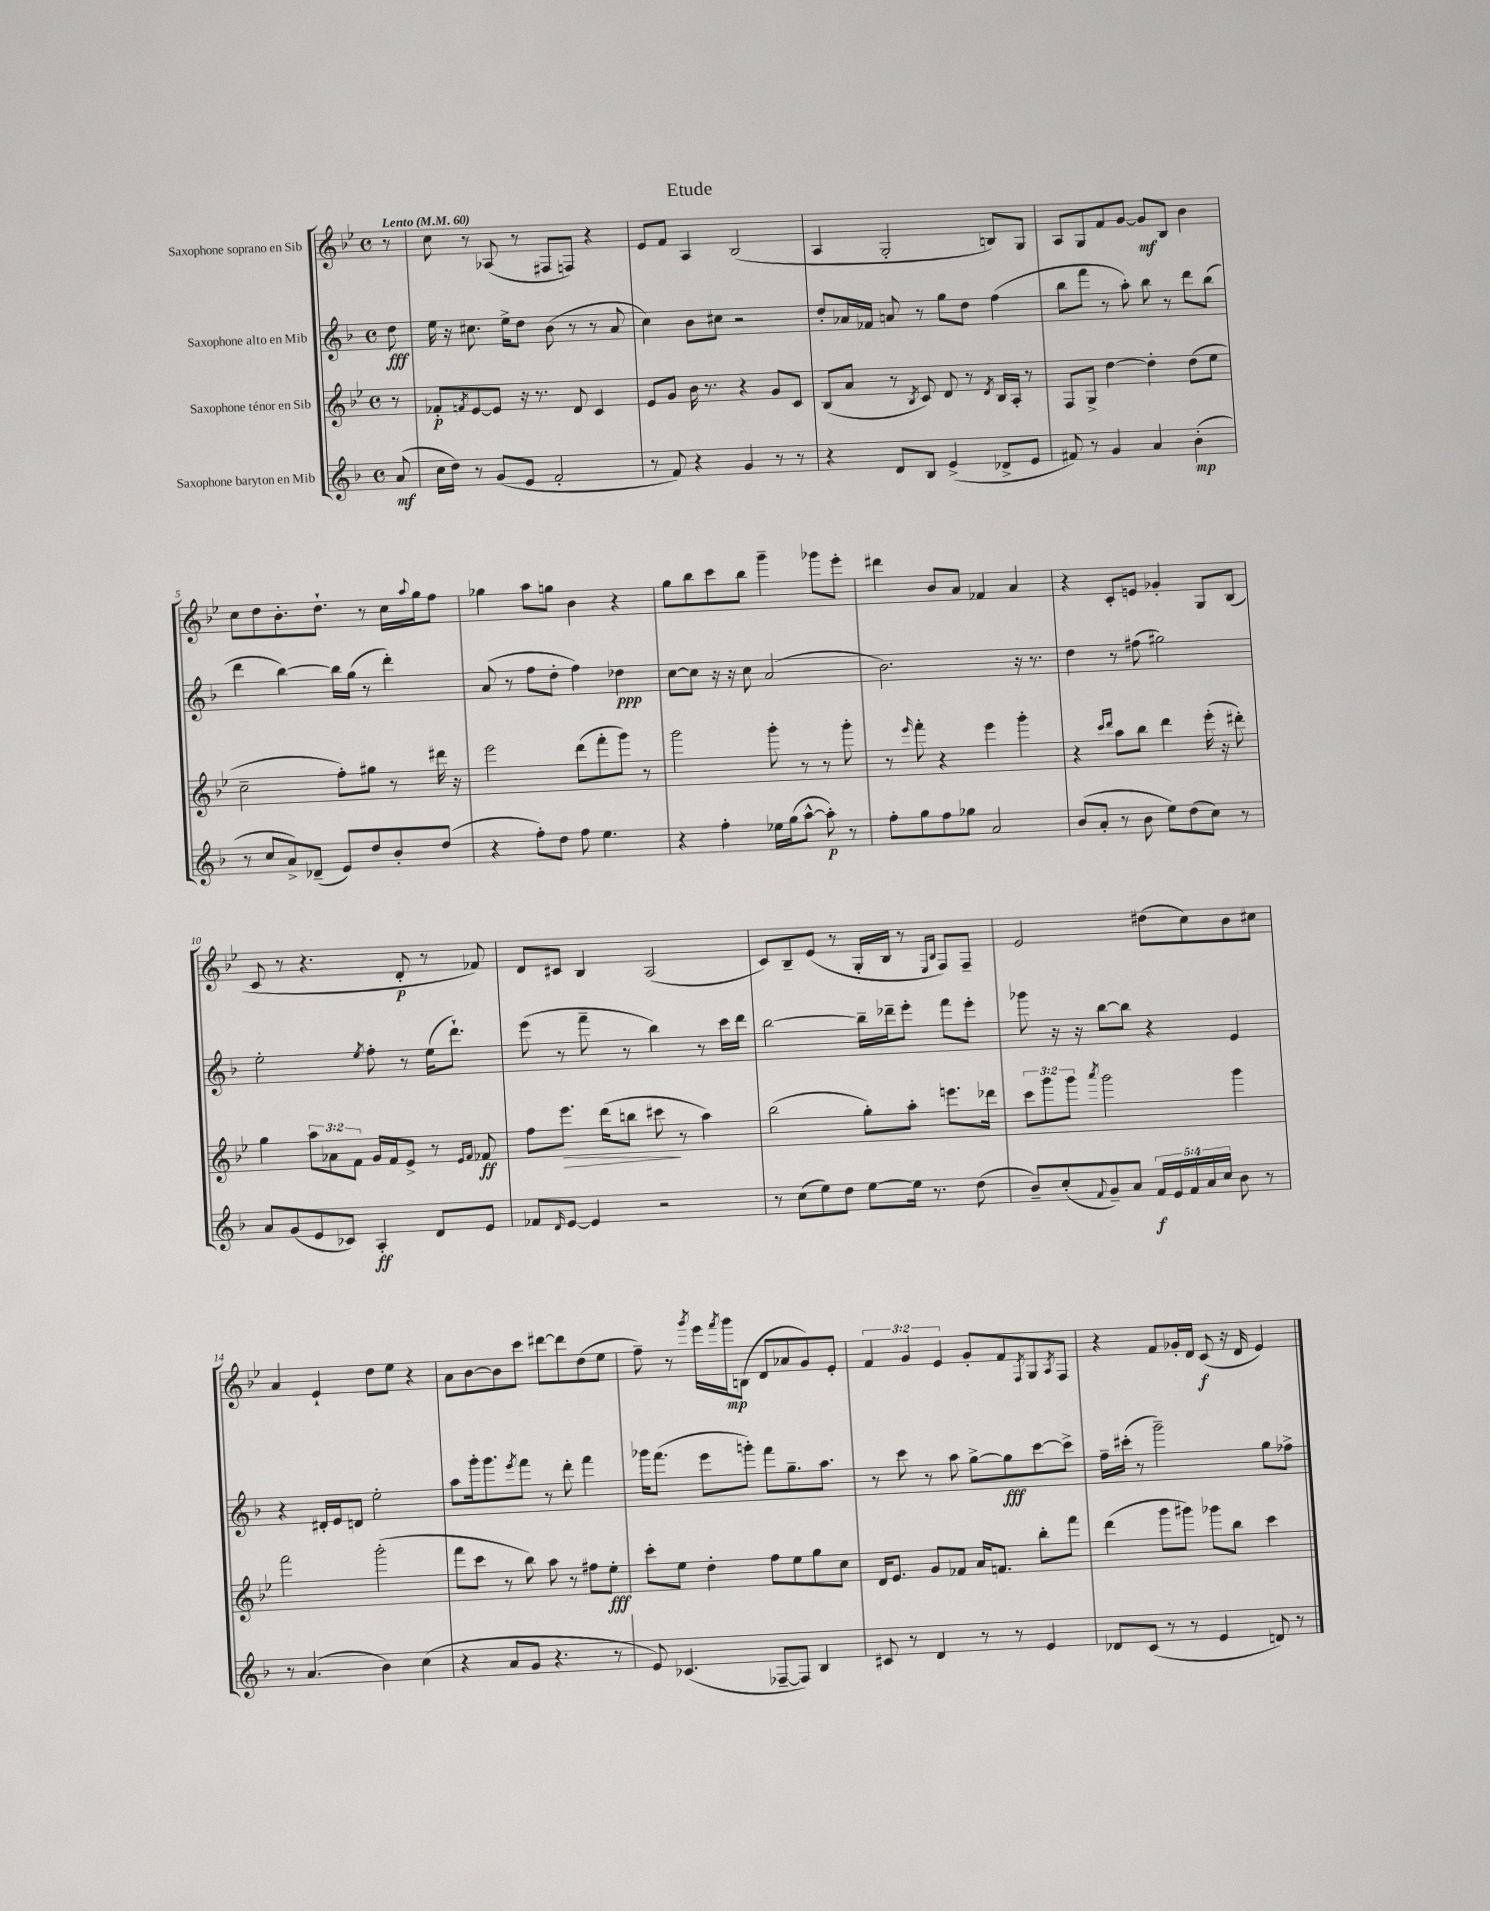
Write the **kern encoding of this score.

**kern	**kern	**kern	**kern
*staff4	*staff3	*staff2	*staff1
*clefG2	*clefG2	*clefG2	*clefG2
*k[b-]	*k[b-e-]	*k[b-]	*k[b-e-]
*M4/4	*M4/4	*M4/4	*M4/4
*met(c)	*met(c)	*met(c)	*met(c)
*MM60	*MM60	*MM60	*MM60
(8a	8r	8dd	8r
=	=	=	=
16cc	8f-'	16ee	8cc
16dd)	.	16r	.
.	8qf	.	.
8r	[8e-	8.cc#	8r
(8g	8e-]	.	(8A-
.	.	16ee^	.
8e	16r	8dd	8r
.	8.r	.	.
2f'	.	(8b-	8F#
.	8d	8r	8F)
.	4c	8r	4r
.	.	8a	.
=	=	=	=
8r	8e-	4cc)	8e-
8f)	8g	.	8f
4r	16b-	8b-	4A
.	8.r	.	.
.	.	8cc#	.
4g	4r	2r	(2B-
8r	8g	.	.
8r	8c	.	.
=	=	=	=
4r	(8B-	8dd'	4A
.	8a	16a-	.
.	.	16f-	.
8d	8r	8a	2G'
.	8qB-	.	.
8B-	8c)	8r	.
(4e^	8d	8gg	.
.	8r	8dd	.
.	8qd	.	.
8d-^	16B-	(4ff	8B)
.	16A'	.	.
8e	8r	.	8G
=	=	=	=
8f#)	8F	8bb-	8A
8r	8G^	8fff	8G
4g	[4dd	8r	8f
.	.	8aa')	[8g
4a	4dd']	8bb-	8g]
.	.	8r	8B-
(4b-'	(8dd	8ddd	4b-
.	8ee-	(8bb-	.
=	=	=	=
8r	2cc~	4ddd	8cc
8cc	.	.	8dd
8a^)	.	[4bb-)	8.b-'
(8d-~	.	.	.
.	.	.	8.dd`
8e)	8ff')	16bb-]	.
.	.	(16gg	.
8dd	8gg#	8r	8r
8b-'	8r	4ddd')	16cc
.	.	.	8qqaa
.	.	.	16gg
(8dd	16ddd#	.	8ff
.	16r	.	.
=	=	=	=
4r	2eee-	(8a	4gg-
.	.	8r	.
8ff')	.	8ff	8aa
8dd	.	8dd'	8gg
8ff	(8ddd	4ff)	4b-
4.ee	8fff'	.	.
.	8ggg)	4dd-	4r
.	8r	.	.
=	=	=	=
4r	2ggg	[8cc	8gg
.	.	8cc]	8bb-
4ff'	.	16r	8ccc
.	.	16r	.
.	.	8cc	8bb-
16ee-	8ggg'	(2a	4ggg~
(16gg	.	.	.
[8aa^^	8r	.	.
8aa'])	8r	.	8ggg-
8r	8ggg'	.	8eee-'
=	=	=	=
8ff'	8r	2.b-)	4ddd#
.	16qqeee-	.	.
8gg	8fff'	.	.
8ff	4r	.	8b-
8gg-	.	.	8a
2a	4eee-	.	4f-
.	4ggg'	16r	4a
.	.	8.r	.
=	=	=	=
(8b-	4r	4dd	4r
8a'	.	.	.
.	16qqccc	.	.
.	16qqddd	.	.
8r	8aa	8r	8c'
8b-	8bb-	(8ff#	8e
8ee)	4ddd	2gg#)	4g-'
(8dd	.	.	.
8cc)	(16eee-'	.	8G
.	16r	.	.
8r	8ddd#')	.	(8B-
=	=	=	=
8a	4gg	2ee'	8c
(8g	.	.	8r
8e	12aa	.	4.r
.	12a-	.	.
8c-)	.	.	.
.	12f	.	.
.	.	8qee	.
4A'	16g	8ff'	.
.	16f	.	.
.	8e-^	8r	8d'
8d	8r	(16ee	8r
.	.	8.ddd`)	.
.	16qqe-	.	.
.	16qqf	.	.
8e	8f-	.	8f-)
=	=	=	=
8f-	8ff	(8eee	8d
16qqd	.	.	.
[8e	8.eee-	8r	8c#
4e]	.	8fff~	4B-
.	(16ddd	.	.
.	8bb	8r	.
2r	8ccc#	4bb-)	(2A
.	8r	.	.
.	4aa)	8r	.
.	.	16ccc	.
.	.	16ddd	.
=	=	=	=
8r	(2bb-	[2bb-	8c)
(8cc	.	.	8B-~
8ee)	.	.	(8e-
8dd	.	.	8r
[8ee	8gg')	16bb-~]	16G'
.	.	16ddd-~	16B-
16ee]	8aa'	8eee'	8r
8.r	.	.	.
.	.	.	16qqE-
.	.	.	16qqB-
.	8.eee	8fff	8F)
(8dd	.	8eee'	8F~
.	16ddd-	.	.
=	=	=	=
8b-~)	12ccc	8ggg-	2e-
.	12ggg	.	.
(8cc'	.	16r	.
.	12ggg	.	.
.	.	16r	.
8qqf	8qaaa	.	.
8g~)	2ggg	[8bb-	.
8a	.	8bb-]	.
20f	.	4r	(8dd#
20e	.	.	.
20f	.	.	.
.	.	.	8cc)
20a	.	.	.
20cc	.	.	.
8b-	4ggg	4e	8b-
8r	.	.	8cc#
=	=	=	=
8r	2fff	4r	4a
(4.a	.	.	.
.	.	16d#'	4e-`
.	.	16e	.
.	.	8d	.
4b-)	(2ggg'	2ee'	8dd
.	.	.	8ee-
(4cc	.	.	4r
=	=	=	=
4r	8fff	8aa	8a
.	8ccc	16ggg'	[8b-
.	.	8.ggg	.
8a	8r	.	8b-]
.	.	8qeee	.
8g	8bb-)	8fff	8ccc
4.r	8aa	8r	[8ddd#
.	8r	8ddd'	8ddd#]
.	8ff#	4fff	(8dd
8r	8ee-'	.	8ee-
=	=	=	=
8e)	8ccc'	16ggg-	8ff~)
.	.	(8.fff	.
(4.c-	8ee-	.	8r
.	.	.	8qggg
.	4dd'	8eee	16eee-
.	.	.	8qfff
.	.	.	16ggg
.	.	8ggg')	(8B
[8F-~	8ff	8fff	8d
8F-])	8ee-	8.gg~	8a-
4B-	8gg	.	8g)
.	.	8.aa	.
.	8cc	.	8e-'
=	=	=	=
8c#	16d	8r	6f
.	8.e-	.	.
8r	.	8ccc	.
.	.	.	6g
4d	8g	8r	.
.	.	.	6e-
.	8f-	8aa	.
8r	16a	[8gg^	8g'
.	8.f	.	.
8r	.	8gg]	8f
.	.	.	8qF
4e	8bb-'	[8ccc	8G
.	.	.	8qA
.	8fff	8ccc^]	8F
=	=	=	=
8d-	(4ddd	16ff~	4r
.	.	(16ccc#'	.
(8c	.	8r	.
8r	8ggg	2ggg~)	8f
8r	8ggg#)	.	16g-'
.	.	.	16d
4e	8ggg-	.	(8c
.	8bb-	.	16r
.	.	.	16d
8d)	4ccc	8gg	4e-)
8r	.	8ff-^	.
==	==	==	==
*-	*-	*-	*-
